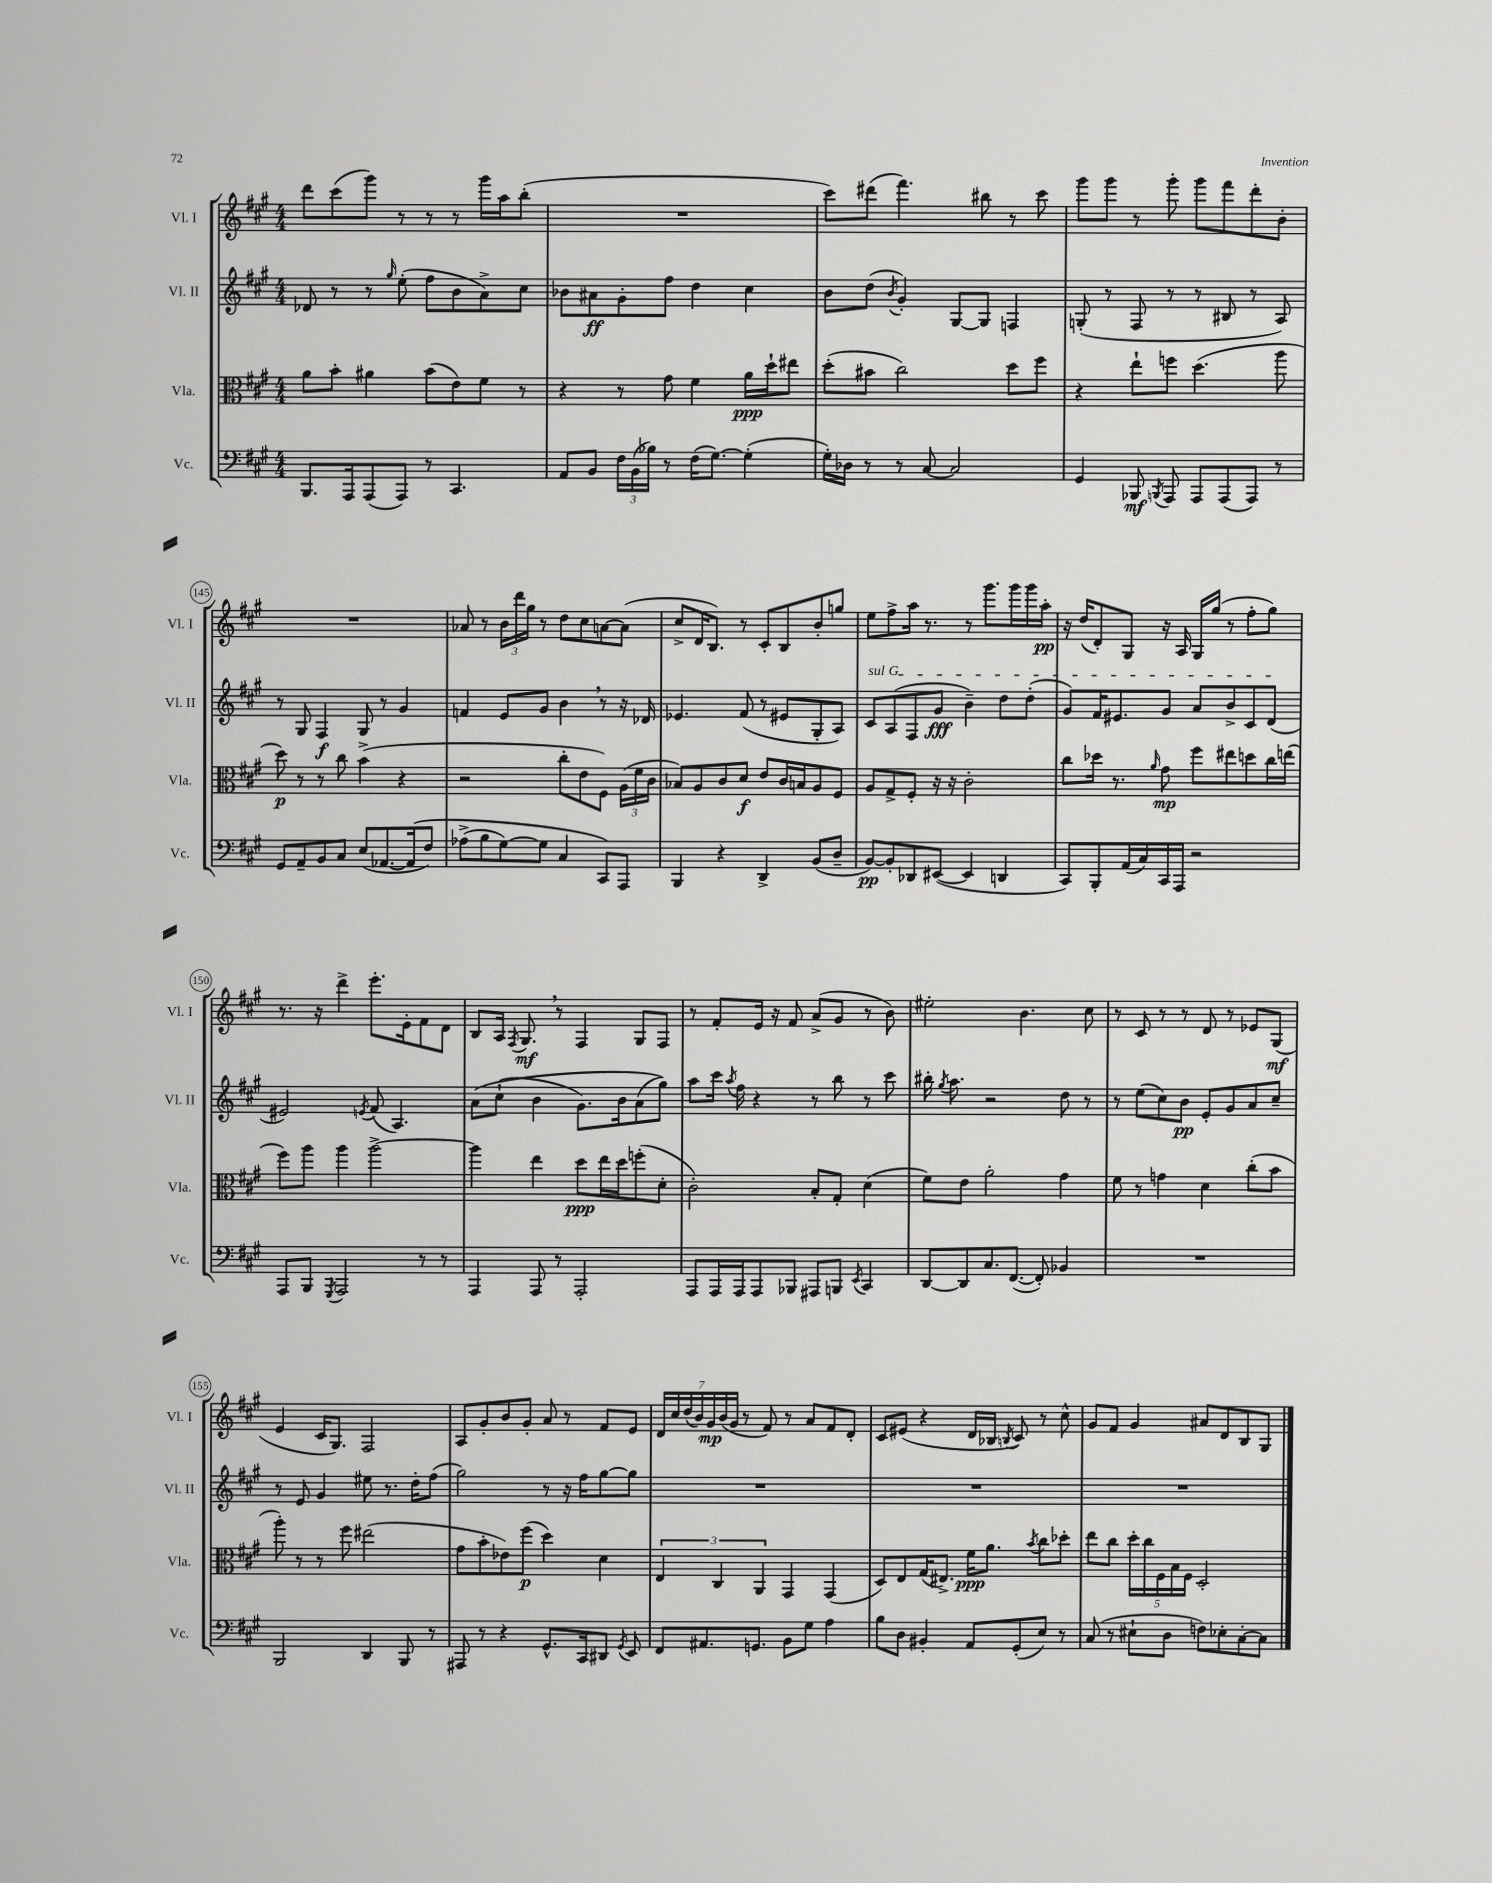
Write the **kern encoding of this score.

**kern	**kern	**kern	**kern
*staff4	*staff3	*staff2	*staff1
*clefF4	*clefC3	*clefG2	*clefG2
*k[f#c#g#]	*k[f#c#g#]	*k[f#c#g#]	*k[f#c#g#]
*M4/4	*M4/4	*M4/4	*M4/4
8.BBB/L	8a\L	8d-/	8ddd\L
.	8b'\J	8r	(8ccc#\
16AAA/k	.	.	.
(8AAA/	4a#\	8r	8ggg#\J)
.	.	16qqgg#/	.
8AAA/J)	.	(8ee'\	8r
8r	(8b\L	8ff#\L	8r
4.CC#/	8e\)	8b\	8r
.	8f#\J	8a^\)	16ggg#\LL
.	.	.	16aa\J
.	8r	8cc#\J	(8bb'\J
=	=	=	=
8AA/L	4r	8b-\L	1r
8BB/J	.	8a#\	.
24F#\LL	8r	8g#'\	.
(24BB\	.	.	.
24B-\JJ)	.	.	.
8r	8g#\	8ff#\J	.
(16F#\LK	4f#\	4dd\	.
[8.G#\J)	.	.	.
(4G#'\]	16a\LL	4cc#\	.
.	16dd`\J	.	.
.	8ee#\J	.	.
=	=	=	=
16G#'\LL)	(8dd'\L	8b\L	8ccc#\L)
16D-\JJ	.	.	.
8r	8b#\J	(8dd\J	(8ddd#\J
.	.	8qb/	.
8r	2cc#\)	4g#'/)	4.fff#\)
[8C#/	.	.	.
2C#/]	.	[8G#/L	.
.	.	8G#/]J	8bb#\
.	8dd\L	4F/	8r
.	8ff#\J	.	8ccc#\
=	=	=	=
4GG#/	4r	(8G'/	8ggg#\L
.	.	8r	8ggg#\J
8BBB-/	8ee`\L	8F#/	8r
8qBBB/	.	.	.
8AAA/	8ff\J	8r	8ggg#'\
8AAA/L	(4.dd\	8r	8ggg#\L
(8AAA/	.	8B#/	8fff#\
8AAA/J)	.	8r	8ddd'\
8r	8aa\	8A/)	8b'\J
=	=	=	=
8GG#/L	8dd\)	8r	1r
8AA~/	8r	8G#/	.
8BB/	8r	4F#/	.
8C#/J	8cc#\	.	.
(8E/L	(4b^\	8G#/	.
[8.AA-/	.	8r	.
.	4r	4g#/	.
&(16AA-/]k	.	.	.
8F#/J)	.	.	.
=	=	=	=
(8A-^\L	2r	4f/	8a-/
8B\	.	.	8r
[8G#\)	.	8e/L	24b\LL
.	.	.	24ddd\
.	.	.	24gg#\JJ
8G#\]J	.	8g#/J	8r
4C#/	8cc#'\L	4b\	8dd\L
.	8e\	.	8cc#\
8CC#/L&)	8F#\J)	8r	[8a\
8AAA/J	(24A\LL	16r	(8a\]J
.	24f#\	.	.
.	.	16d-/	.
.	24c#\JJ	.	.
=	=	=	=
4BBB/	8B-/L)	4.e-/	8cc#^/L
.	8A/	.	16d/K
.	.	.	8.B/J)
4r	8c#/	.	.
.	8d/J	(8f#/	8r
4DD^/	8e/L	8r	8c#'/L
.	16c#/L	8e#/L	8B/
.	16B/J	.	.
(8BB/L	8A/	8G#'/	8b'/
8D~/J	8F#/J	8A/J)	8gg/J
=	=	=	=
[8BB/L)	8A/L	8c#/L	8ee\L
8BB'/]	8G#^/	(8A/	8ff#^\
8DD-/	8F#'/J	8F#/	16aa\Jk
.	.	.	8.r
([8EE#/J	16r	8g#/J	.
.	16r	.	.
4EE#/]	2c#'\	4b~\)	8r
.	.	.	8.ggg#\L
4DD/	.	8dd\L	.
.	.	.	16ggg#\L
.	.	(8dd'\J	16ggg#\
.	.	.	16aa'\JJ
=	=	=	=
8CC#/L)	8cc#\L	8g#/L)	16r
.	.	.	(16dd/LK
8BBB'/	16dd-\Jk	16f#/K	8d'/)
.	8.r	8.e#/	.
(16AA/L	.	.	8G#/J
16C#/)	.	.	.
.	16qqa/	.	.
16CC#/	8g#\	8g#/J	16r
16AAA/JJ	.	.	16A/
2r	8ff#\L	8a/L	16G#/LL
.	.	.	(16gg#/JJ
.	8ee#\	8b^/	8r
.	8dd\	8c#/	8ff#'\L
.	16cc#\L	(8d/J	8gg#\J)
.	(16ee\JJ	.	.
=	=	=	=
8AAA/L	8ff#\L)	2e#/)	8.r
8BBB/J	8aa\J	.	.
.	.	.	16r
8qGGG#/	.	.	.
2AAA/	4aa\	.	4ddd^\
.	.	8qe/	.
.	[2aa^\	(8f#/	8.eee'\L
.	.	4.A/)	.
.	.	.	16e'\k
8r	.	.	8f#\
8r	.	.	8d\J
=	=	=	=
4AAA/	4aa\]	&(8a\L	8B/L
.	.	(8cc#`\J	16A/Jk
.	.	.	8qF#/
.	.	.	8.G#/
8AAA/	4ee\	4b\	.
8r	.	.	8r
2AAA'/	8dd\L	8.g#\L)	4F#/
.	16ee\L	.	.
.	16dd\J	16b\k	.
.	(8ff'\	(8a\	8G#/L
.	8d'\J	8gg#\J)&)	8F#/J
=	=	=	=
8AAA/L	2c#'\)	8aa\L	8r
16AAA/L	.	16ccc#\Jk	8f#'/L
.	.	8qaa/	.
16AAA/J	.	16ff#\	.
8AAA/	.	4r	16e/Jk
.	.	.	16r
8BBB-/J	.	.	8f#/
8AAA#/L	8B'/L	8r	(8a^/L
8BBB/J	8G#'/J	8bb\	8g#/J
8qEE/	.	.	.
4CC#/	(4d\	8r	8r
.	.	8ccc#\	8b\)
=	=	=	=
[8DD/L	8f#\L)	16bb#'\	2ee#'\
.	.	8qgg#/	.
.	.	8.aa\	.
8DD/]	8e\J	.	.
8.C#/	2a'\	2r	.
([8.FF#/J	.	.	.
.	.	.	4.b\
8FF#'/])	.	.	.
4BB-/	4g#\	8dd\	.
.	.	8r	8cc#\
=	=	=	=
1r	8f#\	8r	8r
.	8r	(8ee\L	8c#/
.	4g\	8cc#\)	8r
.	.	8b\J	8r
.	4d\	8e'/L	8d/
.	.	8g#/	8r
.	(8cc#'\L	8a/	8e-/L
.	8b\J	8cc#~/J	(8G#/J
=	=	=	=
2BBB/	8aa'\)	8r	4e/
.	8r	8e/	.
.	8r	4g#/	16c#/LK
.	.	.	8.G#/J)
.	8ff#\	.	.
4DD/	(2ee#\	8ee#\	2F#/
.	.	8.r	.
8BBB/	.	.	.
.	.	16dd'\LK	.
8r	.	(8ff#\J	.
=	=	=	=
8AAA#/	8g#\L	2gg#\)	8A/L
8r	8b'\	.	8g#'/
4r	8e-\)	.	8b/
.	(8ff#\J	.	8g#'/J
8.GG#^^/L	4dd\)	8r	8a/
.	.	16r	8r
16CC#/k	.	16ff#\LK	.
8DD#/J	4d\	[8gg#\	8f#/L
8qGG#/	.	.	.
8EE/	.	8gg#\]J	8e/J
=	=	=	=
8FF#/L	6E/	1r	28d/LL
.	.	.	28cc#/
.	.	.	(28dd/
.	.	.	28b/)
8.AA#/	.	.	.
.	.	.	28g#/
.	6C#/	.	.
.	.	.	(28b/
.	.	.	28g#/JJ
.	.	.	8r
8.GG/J	.	.	.
.	6AA/	.	.
.	.	.	8f#/)
8BB\L	4GG#/	.	8r
8G#\J	.	.	8a/L
4A\	(4GG#/	.	8f#/
.	.	.	8d'/J
=	=	=	=
8B\L	8D/L)	1r	8c#/L
8D\J	8E/	.	(8e#/J
4BB#'/	(16G#/K	.	4r
.	8.E#^/J)	.	.
8AA/L	16f#\LK	.	16d/LL
.	8.a\J	.	16B-/JJ
.	.	.	8qB/
(8GG#'/	.	.	8c#/)
.	8qb/	.	.
8E/J)	8cc#\L	.	8r
8r	8dd-'\J	.	8cc#^^\
=	=	=	=
(8C#/	8ee\L	1r	8g#/L
8r	8cc#\J	.	8f#/J
8E#`\L	20dd'\LL	.	4g#/
.	20cc#\	.	.
.	20F#\	.	.
8D\J	.	.	.
.	20B\	.	.
.	20F#\JJ	.	.
8F\L)	2D'/	.	8a#/L
8E-'\	.	.	8d/
[8C#'\	.	.	8B/
8C#\]J	.	.	8G#/J
==	==	==	==
*-	*-	*-	*-
